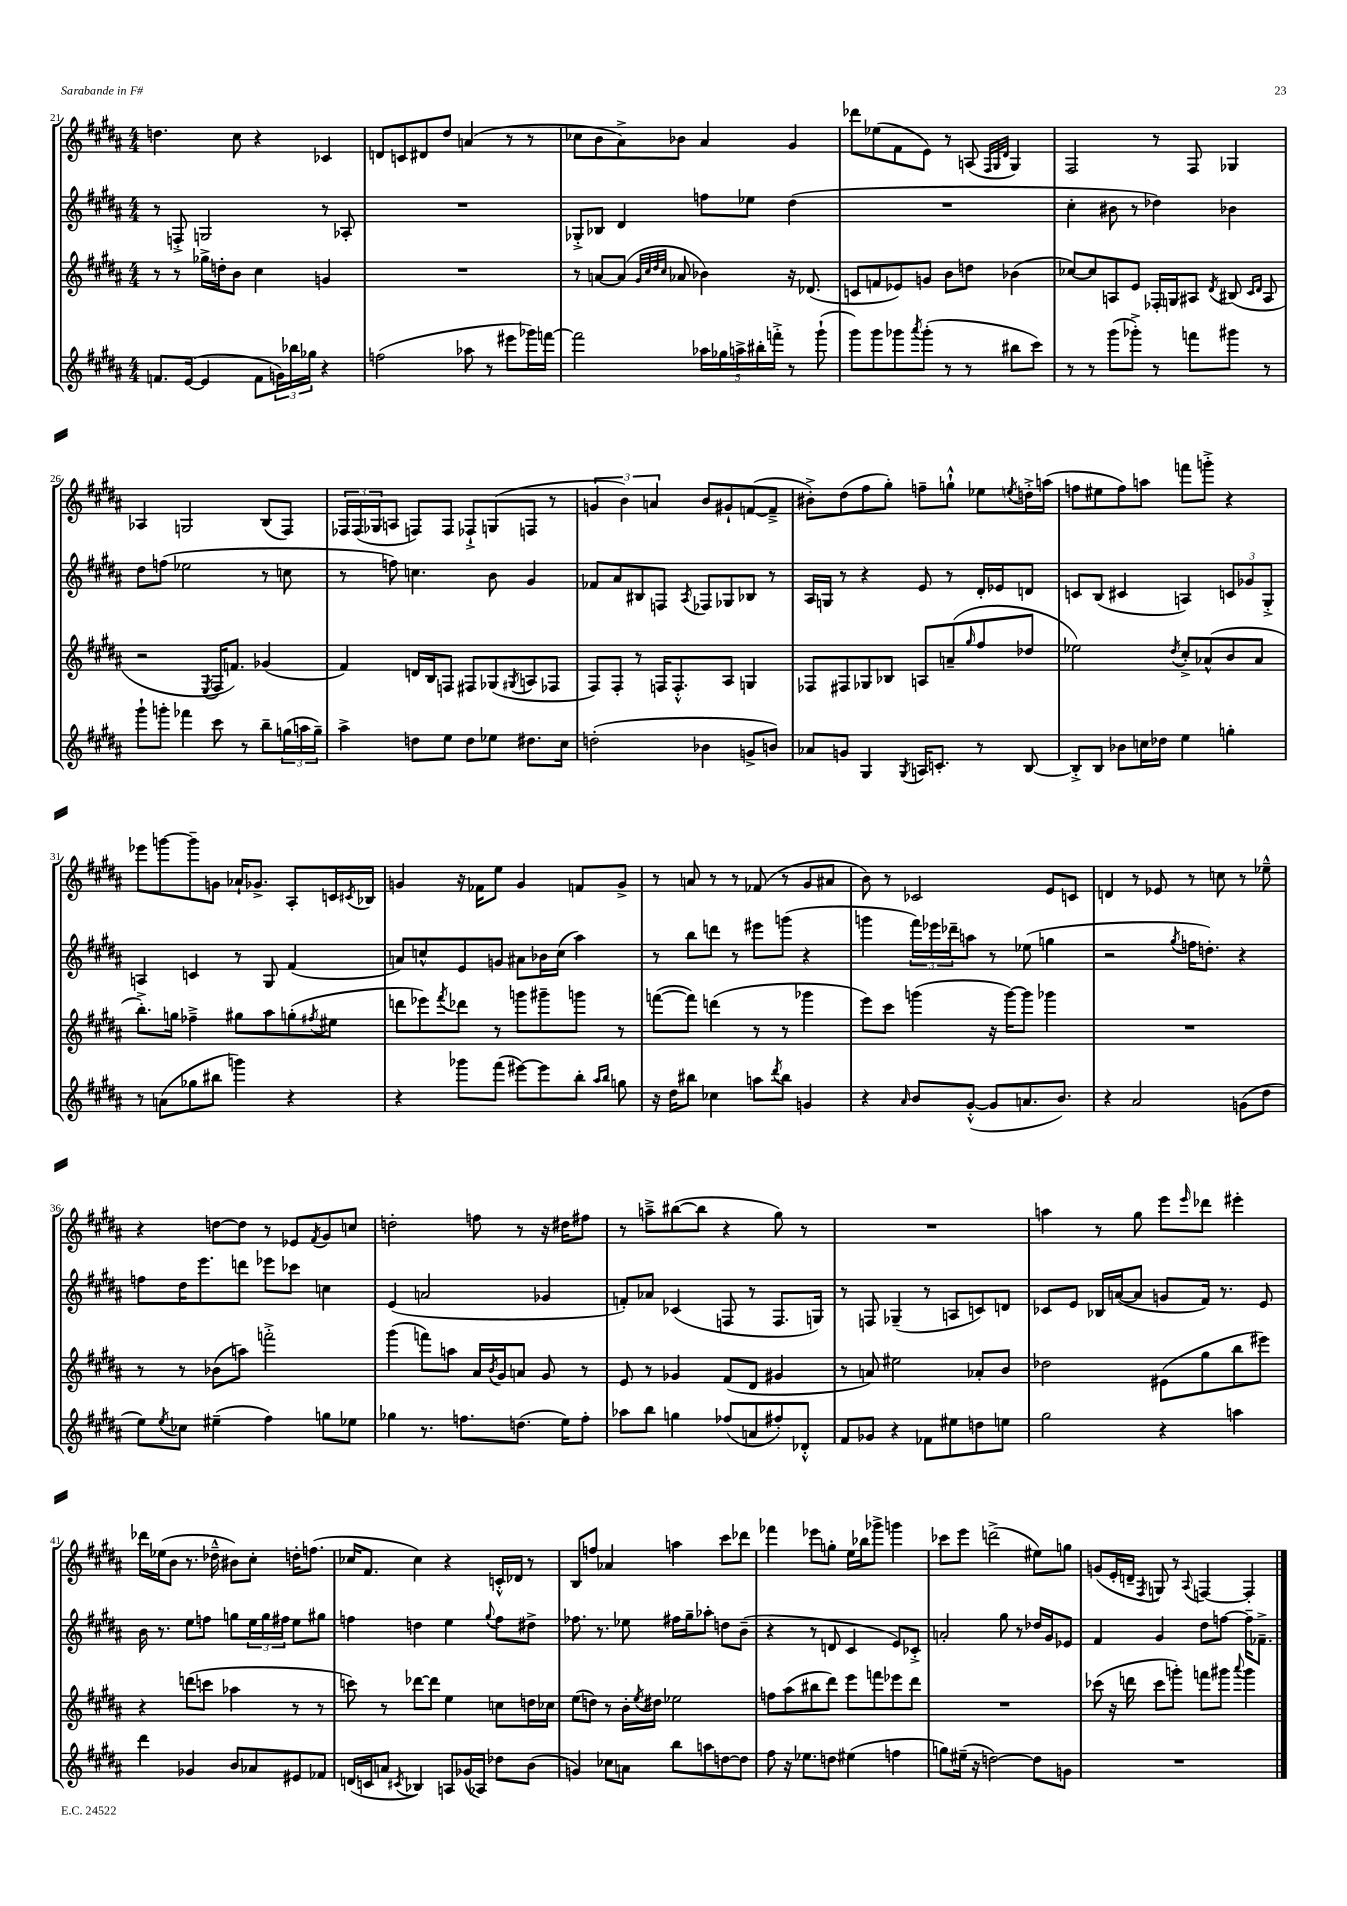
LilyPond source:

<<
\new StaffGroup <<
\new Staff = "s0" {
    \clef treble \key b \major \numericTimeSignature \time 4/4
    d''4. cis''8 r4 ces'4 |
    d'8 c'8 dis'8 dis''8 a'4( r8 r8 |
    ces''8 b'8 ais'8->) bes'8 ais'4 gis'4 |
    des'''8 ees''8( fis'8 e'8) r8 a8( \grace { fis32 gis32 dis'32 } gis4) |
    fis2 r8 fis8 ges4 |
    aes4 g2 b8( fis8) |
    \tuplet 3/2 { fes16 fes16( ges16 } a8 f8) f8 fes8-!-> g8( f8 r8 |
    \tuplet 3/2 { g'4 b'4) a'4 } b'8 gis'8-! f'8~( f'8---> |
    bis'8-.->) dis''8( fis''8 gis''8-.) f''8-- g''8-!-^ ees''8 \acciaccatura { e''8 } d''16-.-> a''16( |
    f''8 eis''8 f''8) a''8 f'''8 g'''8-.-> r4 |
    ees'''8 g'''8~ g'''8-- g'8 aes'16-! ges'8.-> ais8-. c'16 \acciaccatura { cis'8 } bes16 |
    g'4 r16 fes'16 e''8 g'4 f'8 g'8-> |
    r8 a'8 r8 r8 fes'8( r8 gis'8 ais'8 |
    b'8) r8 ces'2 e'8 c'8 |
    d'4 r8 ees'8 r8 c''8 r8 ees''8---^ |
    r4 d''8~ d''8 r8 ees'8 \acciaccatura { fis'8 } gis'8 c''8 |
    d''2-. f''8 r8 r16 dis''16 fis''8 |
    r8 a''8---> bis''8~( bis''8 r4 gis''8) r8 |
    R1 |
    a''4 r8 gis''8 e'''8 \grace { e'''16 } des'''8 eis'''4-. |
    des'''16 ees''16( b'8 r8. des''16---^ bis'8) cis''8-. d''16-. f''8.( |
    ces''16 fis'8. ces''4) r4 c'16-.-^ des'16 r8 |
    b8 f''8 aes'4 a''4 cis'''8 des'''8 |
    fes'''4 ees'''8 g''8-. e''16 bes''16 ges'''8-> g'''4 |
    ces'''8 e'''8 d'''2->( eis''8) g''8 |
    g'8( e'16-. d'16-- \acciaccatura { fis8 } g8) r8 \appoggiatura { ais8 } f4~ f4-. \bar "|." |
}
\new Staff = "s1" {
    \clef treble \key b \major \numericTimeSignature \time 4/4
    r8 f8-.-> g2 r8 aes8-. |
    R1 |
    ges8-.-> bes8 dis'4 f''8 ees''8 dis''4( |
    R1 |
    cis''4-. bis'8 r8 des''4) bes'4 |
    dis''8 f''8( ees''2 r8 c''8 |
    r8 f''8) c''4. b'8 gis'4 |
    fes'8 ais'8 bis8 f8 \acciaccatura { ais8 } fes8 ges8 bes8 r8 |
    ais16 g16 r8 r4 e'8 r8 dis'16-. ees'16 d'8 |
    c'8 b8( cis'4 a4) \tuplet 3/2 { c'8 ges'8 gis8-.-> } |
    a4 c'4 r8 gis8 fis'4( |
    a'8) c''8-^ e'8 g'8 ais'8 bes'16 c''16( ais''4) |
    r8 b''8 d'''8 r8 eis'''8 g'''8( r4 |
    g'''4 \tuplet 3/2 { fis'''16) ees'''16 des'''16-- } a''8 r8 ees''8( g''4 |
    r2 \acciaccatura { gis''8 } f''16 d''8.-.) r4 |
    f''8 dis''16 e'''8. d'''8 ees'''8 ces'''8 c''4 |
    e'4( a'2 ges'4 |
    f'8-.) aes'8 ces'4( f8 r8 f8. g16) |
    r8 f8 ges4--( r8 a8 c'8) d'8 |
    ces'8 e'8 bes16 a'16~( a'8 g'8 fis'16) r8. e'8 |
    b'16 r8. e''8 f''8 g''8 \tuplet 3/2 { e''16 g''16 fis''16 } e''8 gis''8 |
    f''4 d''4 e''4 \appoggiatura { gis''8 } f''8 dis''8-> |
    fes''8. r8. ees''8 fis''16 gis''16-- aes''8-. d''8 b'8--( |
    r4 r8 d'8 cis'4 e'8) ces'8-.-> |
    a'2-. gis''8 r8 des''16 gis'16 ees'8 |
    fis'4 gis'4 dis''8 f''8~ f''16-- fes'8.---> \bar "|." |
}
\new Staff = "s2" {
    \clef treble \key b \major \numericTimeSignature \time 4/4
    r8 r8 ges''16-> d''16-. b'8 cis''4 g'4 |
    R1 |
    r8 a'8~ a'8( \grace { gis'32 cis''32 dis''32 cis''32 } aes'8 bes'4) r16 des'8.( |
    c'8 f'8 ees'8) g'8 b'8 d''8 bes'4( |
    ces''8~) ces''8 a8 e'8 fes16-. g16 ais8 \acciaccatura { dis'8 } bis8( \grace { cis'16 dis'16 } ais8 |
    r2 \acciaccatura { e8 } fis16 f'8.) ges'4( |
    fis'4) d'16 b16 f8 fis8 ges8( \acciaccatura { gis8 } a8 fes8 |
    fis8) fis8-. r8 f16 f8.-.-^ ais8 g4 |
    fes8 fis8 ges8 bes8 a8 a'8--( \grace { gis''16 } fis''8 des''8 |
    ees''2) \acciaccatura { dis''8 } cis''8-.-> aes'8-^( b'8 aes'8 |
    b''8.-.->) g''16 fes''4---> gis''8 ais''8 g''8-.( \acciaccatura { fis''8 } eis''8 |
    d'''8 ees'''8) \acciaccatura { fis'''8 } des'''8 r8 g'''8 gis'''8-- g'''8 r8 |
    f'''8~( f'''8) d'''4( r8 r8 ges'''4 |
    e'''8) cis'''8 g'''4( r16 g'''16~) g'''8 ges'''4 |
    R1 |
    r8 r8 bes'8( a''8) f'''2-.-> |
    gis'''4( f'''8) a''8 ais'16 \acciaccatura { b'8 } gis'16 a'8 gis'8 r8 |
    e'8 r8 ges'4 fis'8( dis'8 gis'4 |
    r8 a'8) eis''2 aes'8-. b'8 |
    des''2 eis'8( gis''8 b''8 eis'''8) |
    r4 d'''8( c'''8 aes''4 r8 r8 |
    c'''8) r8 des'''8~ des'''8 e''4 c''8 d''16 ces''16 |
    e''8( d''8) r8 b'16-. \acciaccatura { e''8 } dis''16 ees''2 |
    f''8 ais''8( bis''8 dis'''8) e'''8 f'''8 ees'''8 dis'''8 |
    R1 |
    ces'''8( r16 d'''16 ces'''8 g'''8-.) f'''8 gis'''8 \appoggiatura { ais'''8 } gis'''4 \bar "|." |
}
\new Staff = "s3" {
    \clef treble \key b \major \numericTimeSignature \time 4/4
    f'8. e'16~( e'4 f'8 \tuplet 3/2 { g'16) bes''16 ges''16 } r4 |
    f''2( aes''8 r8 eis'''8 ges'''16) f'''16~ |
    f'''2 \tuplet 5/4 { aes''16 ges''16 a''16-> bis''16-. f'''16-.-> } r8 gis'''8-!( |
    gis'''8) gis'''8 ges'''8 \acciaccatura { ais'''8 } ges'''8-.( r8 r8 bis''8 cis'''8) |
    r8 r8 gis'''8( ges'''8-.->) r8 f'''8 gis'''8 r8 |
    gis'''8-! g'''8-. fes'''4 cis'''8 r8 b''8-- \tuplet 3/2 { g''16( a''16 g''16--) } |
    ais''4-> d''8 e''8 d''8 ees''8 dis''8. cis''16 |
    d''2-.( bes'4 g'8-> b'8) |
    aes'8 g'8 gis4 \acciaccatura { gis8 } a16 c'8.-. r8 b8~ |
    b8-.-> b8 bes'8 c''16 des''16 e''4 g''4-. |
    r8 a'8( ges''8 bis''8 g'''4) r4 |
    r4 ges'''8 fis'''8( eis'''8~) eis'''8 b''8-. \grace { ais''16 b''16 } g''8 |
    r16 dis''16 bis''8 ces''4 a''8 \acciaccatura { dis'''8 } bis''8 g'4 |
    r4 \grace { ais'16 } b'8 gis'8~-.-^( gis'8 a'8. b'8.) |
    r4 ais'2 g'8( dis''8 |
    e''8) \acciaccatura { e''8 } ces''8 eis''4--( fis''4) g''8 ees''8 |
    ges''4 r8. f''8. d''8.( e''16) f''8-. |
    aes''8 b''8 g''4 fes''8( a'8 fis''8-.) des'8-.-^ |
    fis'8 ges'8 r4 fes'8 eis''8 d''8 e''8 |
    gis''2 r4 a''4 |
    dis'''4 ges'4 b'8 aes'8 eis'8 fes'8 |
    d'16( c'16 a'8 \acciaccatura { cis'8 } bes4) a8 ges'16( aes16) des''8 b'8( |
    g'4) ces''8 a'8 b''8 a''8 d''8~ d''8 |
    fis''8 r16 ees''8. d''8 eis''4( f''4 |
    g''8) eis''16--( r16 d''2~) d''8 g'8 |
    R1 \bar "|." |
}
>>
>>
\layout { \context { \Score currentBarNumber = #21 } }
